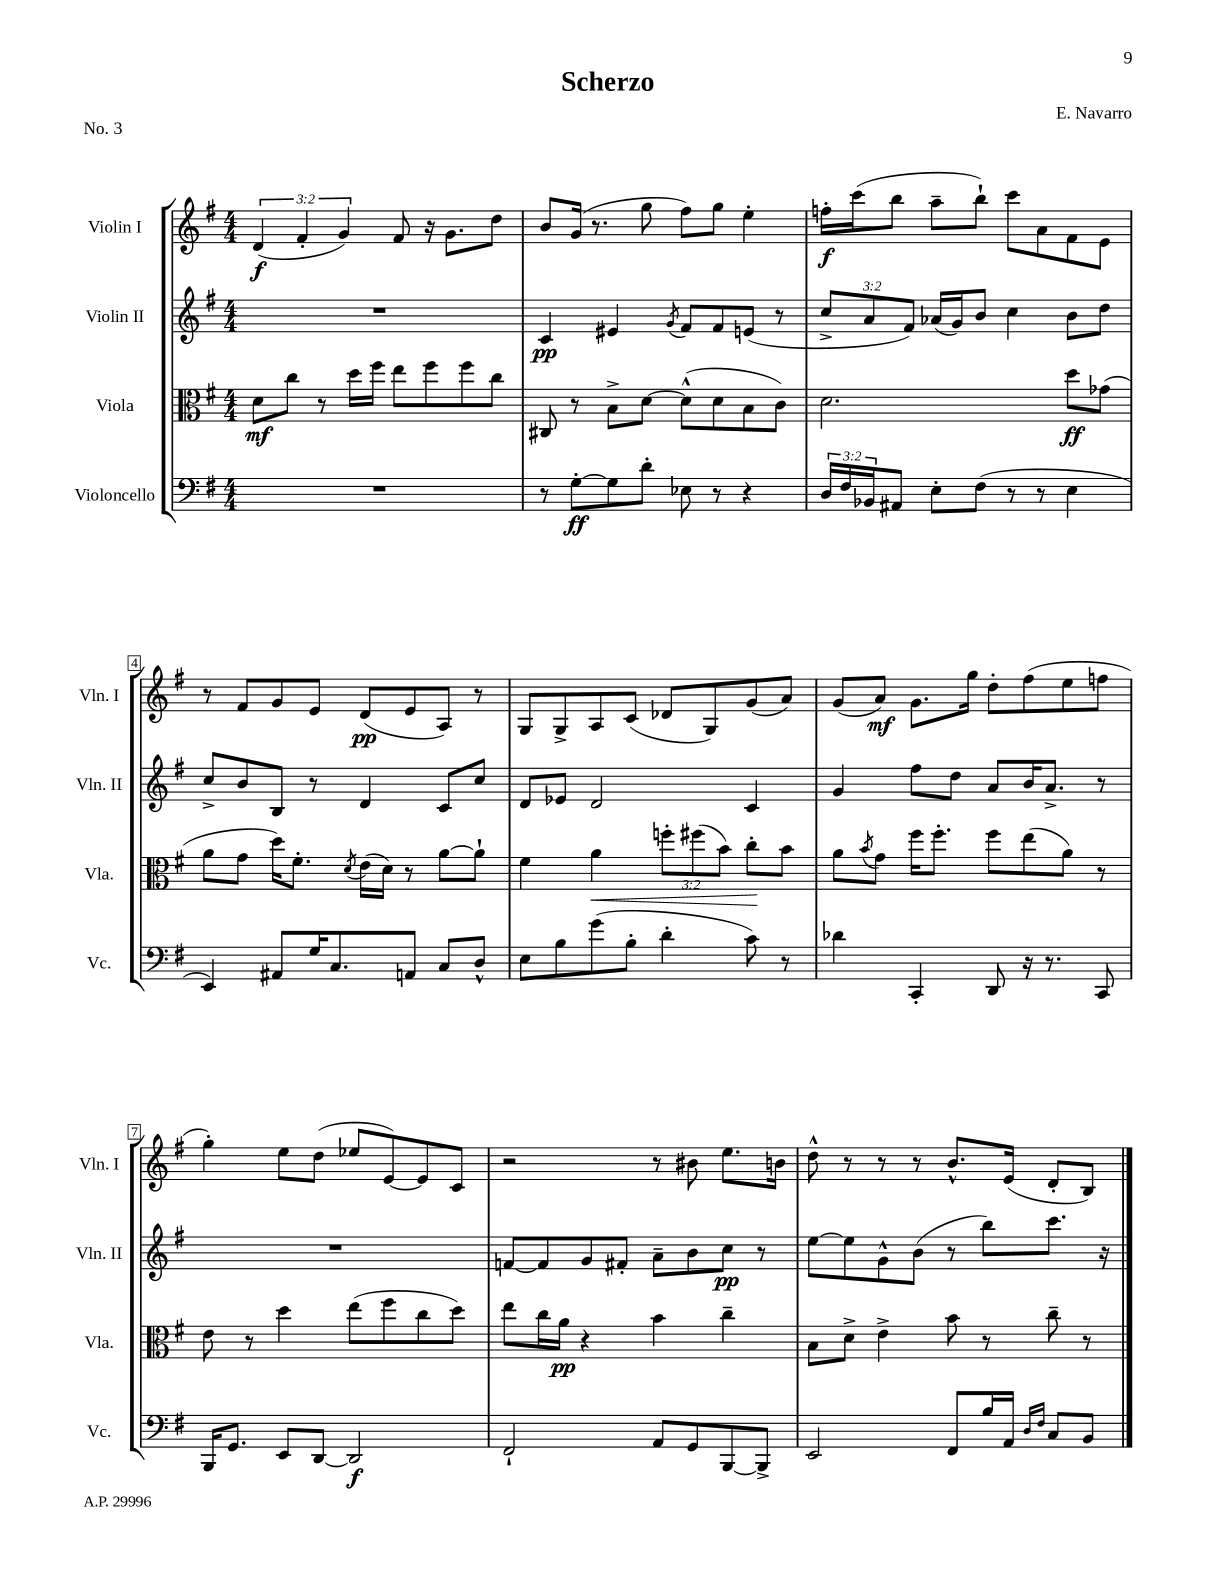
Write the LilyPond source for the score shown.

\header { title = "Scherzo" composer = "E. Navarro" piece = "No. 3" }
<<
\new StaffGroup <<
\new Staff = "s0" \with { instrumentName = "Violin I" shortInstrumentName = "Vln. I" } {
    \clef treble \key g \major \numericTimeSignature \time 4/4 \override Staff.TupletNumber.text = #tuplet-number::calc-fraction-text
    \tuplet 3/2 { d'4\f( fis'4-. g'4) } fis'8 r16 g'8. d''8 |
    b'8 g'16( r8. g''8 fis''8) g''8 e''4-. |
    f''16-.\f c'''16( b''8 a''8-- b''8-!) c'''8 a'8 fis'8 e'8 |
    r8 fis'8 g'8 e'8 d'8\pp( e'8 a8) r8 |
    g8 g8-> a8 c'8( des'8 g8) g'8( a'8) |
    g'8( a'8\mf) g'8. g''16 d''8-. fis''8( e''8 f''8 |
    g''4-.) e''8 d''8( ees''8 e'8~) e'8 c'8 |
    r2 r8 bis'8 e''8. b'16 |
    d''8-^ r8 r8 r8 b'8.-^ e'16( d'8-. b8) \bar "|." |
}
\new Staff = "s1" \with { instrumentName = "Violin II" shortInstrumentName = "Vln. II" } {
    \clef treble \key g \major \numericTimeSignature \time 4/4 \override Staff.TupletNumber.text = #tuplet-number::calc-fraction-text
    R1 |
    c'4\pp eis'4 \acciaccatura { g'8 } fis'8 fis'8 e'8( r8 |
    \tuplet 3/2 { c''8-> a'8 fis'8) } aes'16( g'16) b'8 c''4 b'8 d''8 |
    c''8-> b'8 b8 r8 d'4 c'8 c''8 |
    d'8 ees'8 d'2 c'4 |
    g'4 fis''8 d''8 a'8 b'16 a'8.-> r8 |
    R1 |
    f'8~ f'8 g'8 fis'8-. a'8-- b'8 c''8\pp r8 |
    e''8~ e''8 g'8-^ b'8( r8 b''8) c'''8. r16 \bar "|." |
}
\new Staff = "s2" \with { instrumentName = "Viola" shortInstrumentName = "Vla." } {
    \clef alto \key g \major \numericTimeSignature \time 4/4 \override Staff.TupletNumber.text = #tuplet-number::calc-fraction-text
    d'8\mf c''8 r8 d''16 fis''16 e''8 fis''8 fis''8 c''8 |
    cis8 r8 b8-> d'8~ d'8-^( d'8 b8 c'8) |
    d'2. d''8\ff ges'8( |
    a'8 g'8 d''16) fis'8.-. \acciaccatura { d'8 } e'16( d'16) r8 a'8~ a'8-! |
    fis'4 a'4\< \tuplet 3/2 { f''8-. fis''8( b'8) } c''8-.\! b'8 |
    a'8 \acciaccatura { b'8 } g'8 fis''16 fis''8.-. fis''8 e''8( a'8) r8 |
    e'8 r8 d''4 e''8( fis''8 c''8 d''8) |
    e''8 c''16 a'16\pp r4 b'4 c''4-- |
    b8 d'8-> e'4-> b'8 r8 c''8-- r8 \bar "|." |
}
\new Staff = "s3" \with { instrumentName = "Violoncello" shortInstrumentName = "Vc." } {
    \clef bass \key g \major \numericTimeSignature \time 4/4 \override Staff.TupletNumber.text = #tuplet-number::calc-fraction-text
    R1 |
    r8 g8~-.\ff g8 d'8-. ees8 r8 r4 |
    \tuplet 3/2 { d16 fis16 bes,16 } ais,8 e8-. fis8( r8 r8 e4 |
    e,4) ais,8 g16 c8. a,8 c8 d8-^ |
    e8 b8 g'8( b8-. d'4-. c'8) r8 |
    des'4 c,4-. d,8 r16 r8. c,8 |
    b,,16 g,8. e,8 d,8~ d,2\f |
    fis,2-! a,8 g,8 b,,8~ b,,8-> |
    e,2 fis,8 b16 a,16 \grace { d16 fis16 } c8 b,8 \bar "|." |
}
>>
>>
\layout { \context { \Score \override BarNumber.stencil = #(make-stencil-boxer 0.1 0.3 ly:text-interface::print) } }
